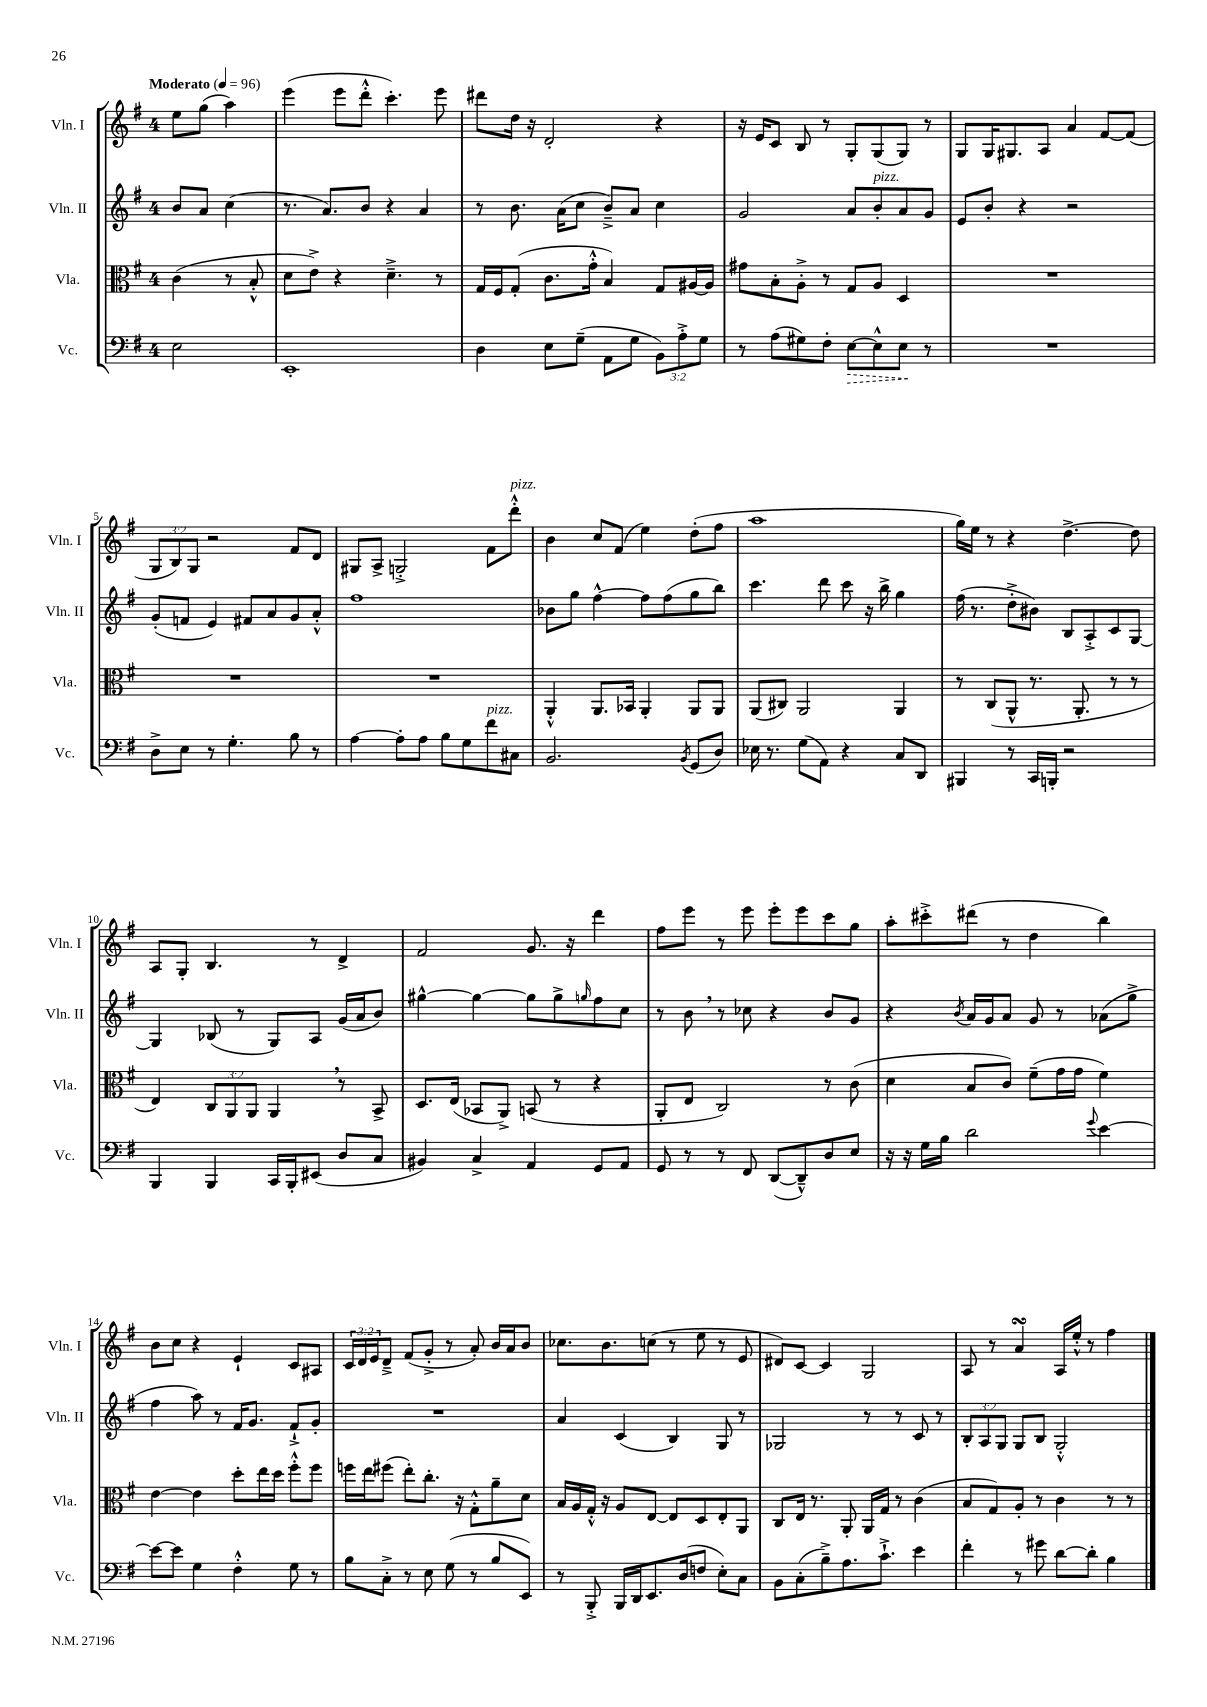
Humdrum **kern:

**kern	**kern	**kern	**kern
*staff4	*staff3	*staff2	*staff1
*clefF4	*clefC3	*clefG2	*clefG2
*k[f#]	*k[f#]	*k[f#]	*k[f#]
*M4/4	*M4/4	*M4/4	*M4/4
*MM96	*MM96	*MM96	*MM96
2E	(4c	8b	8ee
.	.	8a	(8gg
.	8r	(4cc	4aa)
.	8B'^^	.	.
=	=	=	=
1EE'	8d	8.r	(4eee
.	8e^)	.	.
.	.	8.a)	.
.	4r	.	8eee
.	.	8b	8ddd'^^
.	4.d~^	4r	4.ccc')
.	.	4a	.
.	8r	.	8eee
=	=	=	=
4D	16G	8r	8ddd#
.	16F#	.	.
.	(8G'	8.b	16dd
.	.	.	16r
8E	8.c	.	2d'
.	.	(16a	.
(8G~	.	8cc	.
.	16g'^^	.	.
8AA	4B)	8b~^)	.
8G	.	8a	.
12BB)	8G	4cc	4r
12A'^	.	.	.
.	[16A#	.	.
12G	.	.	.
.	16A#]	.	.
=	=	=	=
8r	8g#	2g	16r
.	.	.	16e
(8A	8B'	.	8c
8G#)	8A'^	.	8B
8F#'	8r	.	8r
[8E	8G	8a	8G'
8E^^]	8A	8b'	(8G
8E	4D	8a	8G)
8r	.	8g	8r
=	=	=	=
1r	1r	8e	8G
.	.	8b'	16G
.	.	.	8.G#
.	.	4r	.
.	.	.	8A
.	.	2r	4a
.	.	.	[8f#
.	.	.	(8f#]
=	=	=	=
8D^	1r	(8g'	12G
.	.	.	12B)
8E	.	8f	.
.	.	.	12G
8r	.	4e)	2r
4.G'	.	.	.
.	.	8f#	.
.	.	8a	.
8B	.	8g	8f#
8r	.	8a'^^	8d
=	=	=	=
[4A	1r	1ff#	8G#
.	.	.	8A^
8A']	.	.	2G'^
8A	.	.	.
8B	.	.	.
8G	.	.	.
8f#	.	.	8f#
8C#	.	.	8ddd'^^
=	=	=	=
2.BB	4AA'^^	8b-	4b
.	.	8gg	.
.	8.AA	[4ff#^^	8cc
.	.	.	(8f#
.	16BB-	.	.
.	4AA'	8ff#]	4ee)
.	.	(8ff#	.
8qBB	.	.	.
(8GG	8AA	8gg	(8dd'
8D)	8AA	8bb)	8ff#
=	=	=	=
16E-	(8AA	4.ccc	1aa
8.r	.	.	.
.	8C#)	.	.
(8G	2AA	.	.
8AA)	.	8ddd	.
4r	.	8ccc	.
.	.	16r	.
.	.	16bb^	.
8C	4AA	4gg	.
8DD	.	.	.
=	=	=	=
4BBB#	8r	(16ff#	16gg)
.	.	8.r	16ee
.	(8C	.	8r
8r	8AA^^	8dd'^	4r
16CC	8.r	8b#)	.
16BBB'	.	.	.
2r	.	8B	[4.dd^
.	8.AA'	.	.
.	.	8A'^	.
.	8r	8c	.
.	8r	[8G	8dd]
=	=	=	=
4BBB	4E)	4G]	8A
.	.	.	8G'
4BBB	12C	(8B-	4.B
.	12AA	.	.
.	.	8r	.
.	12AA	.	.
16CC	4AA	8G)	.
16BBB'	.	.	.
(8EE#	.	8A	8r
8D	8r	(16g	4d^
.	.	16a	.
8C	8BB^	8b)	.
=	=	=	=
4BB#)	8.D	[4gg#^^	2f#
.	(16E	.	.
4C^	8BB-	4gg#_	.
.	8AA^)	.	.
4AA	(8BB	8gg#]	8.g
.	8r	8gg#^	.
.	.	.	16r
.	.	16qqgg	.
8GG	4r	8ff#	4ddd
8AA	.	8cc	.
=	=	=	=
8GG	8AA'	8r	8ff#
8r	8E	8b	8eee
8r	2C)	8r	8r
8FF#	.	8cc-	8eee
([8DD	.	4r	8eee'
8DD~^^])	.	.	8eee
8D	8r	8b	8ccc
8E	(8c	8g	8gg
=	=	=	=
16r	4d	4r	8aa'
16r	.	.	.
16G	.	.	8ccc#'^
16B	.	.	.
.	.	8qb	.
2d	8B	16a	(8ddd#
.	.	16g	.
.	8c)	8a	8r
.	(8f#~	8g	4dd
.	16g	8r	.
.	16g	.	.
8qqg	.	.	.
[4e	4f#)	(8a-	4bb)
.	.	8gg^	.
=	=	=	=
8e_	[4e	4ff#	8b
8e]	.	.	8cc
4G	4e]	8aa)	4r
.	.	8r	.
4F#'^^	8dd'	16f#	4e`
.	.	8.g	.
.	16ee	.	.
.	16dd	.	.
8G	8ff#'^^	8f#`^	8c
8r	8ff#	8g'	8A#
=	=	=	=
8B	16ff	1r	24c
.	.	.	24d
.	16ee	.	.
.	.	.	24e
8C'^	(8ff#	.	8d~^
8r	8ee')	.	(8f#
8E	8.cc'	.	8g'^
(8G	.	.	8r
.	16r	.	.
8r	8G'^^	.	8a')
8B	8a~	.	16b
.	.	.	16a
8EE)	8d	.	8b
=	=	=	=
8r	16B	4a	8.cc-
.	16A	.	.
8BBB'^	16G'^^	.	.
.	16r	.	8.b
16BBB	8A	(4c	.
16DD	.	.	.
8.EE	[8E	.	(8cc
.	8E]	4B)	8r
(16D	.	.	.
8F	8D	.	8ee
8E')	8E'	8G	8r
8C	8AA	8r	8e
=	=	=	=
8BB	8C	2G-	8d#)
(8C'	16E	.	[8c
.	8.r	.	.
8B~^)	.	.	4c]
8.A	8AA'	.	.
.	16AA	8r	2G
8.c`^	16G	.	.
.	8r	8r	.
4e	(4c	8c	.
.	.	8r	.
=	=	=	=
4f#'	8B	12B'	8A
.	.	12A	.
.	8G)	.	8r
.	.	12G	.
8r	8A'	8G	4a
8g#	8r	8B	.
[8d	4c	2G'^^	16A
.	.	.	16ee'^^
8d']	.	.	8r
4B	8r	.	4ff#
.	8r	.	.
==	==	==	==
*-	*-	*-	*-
